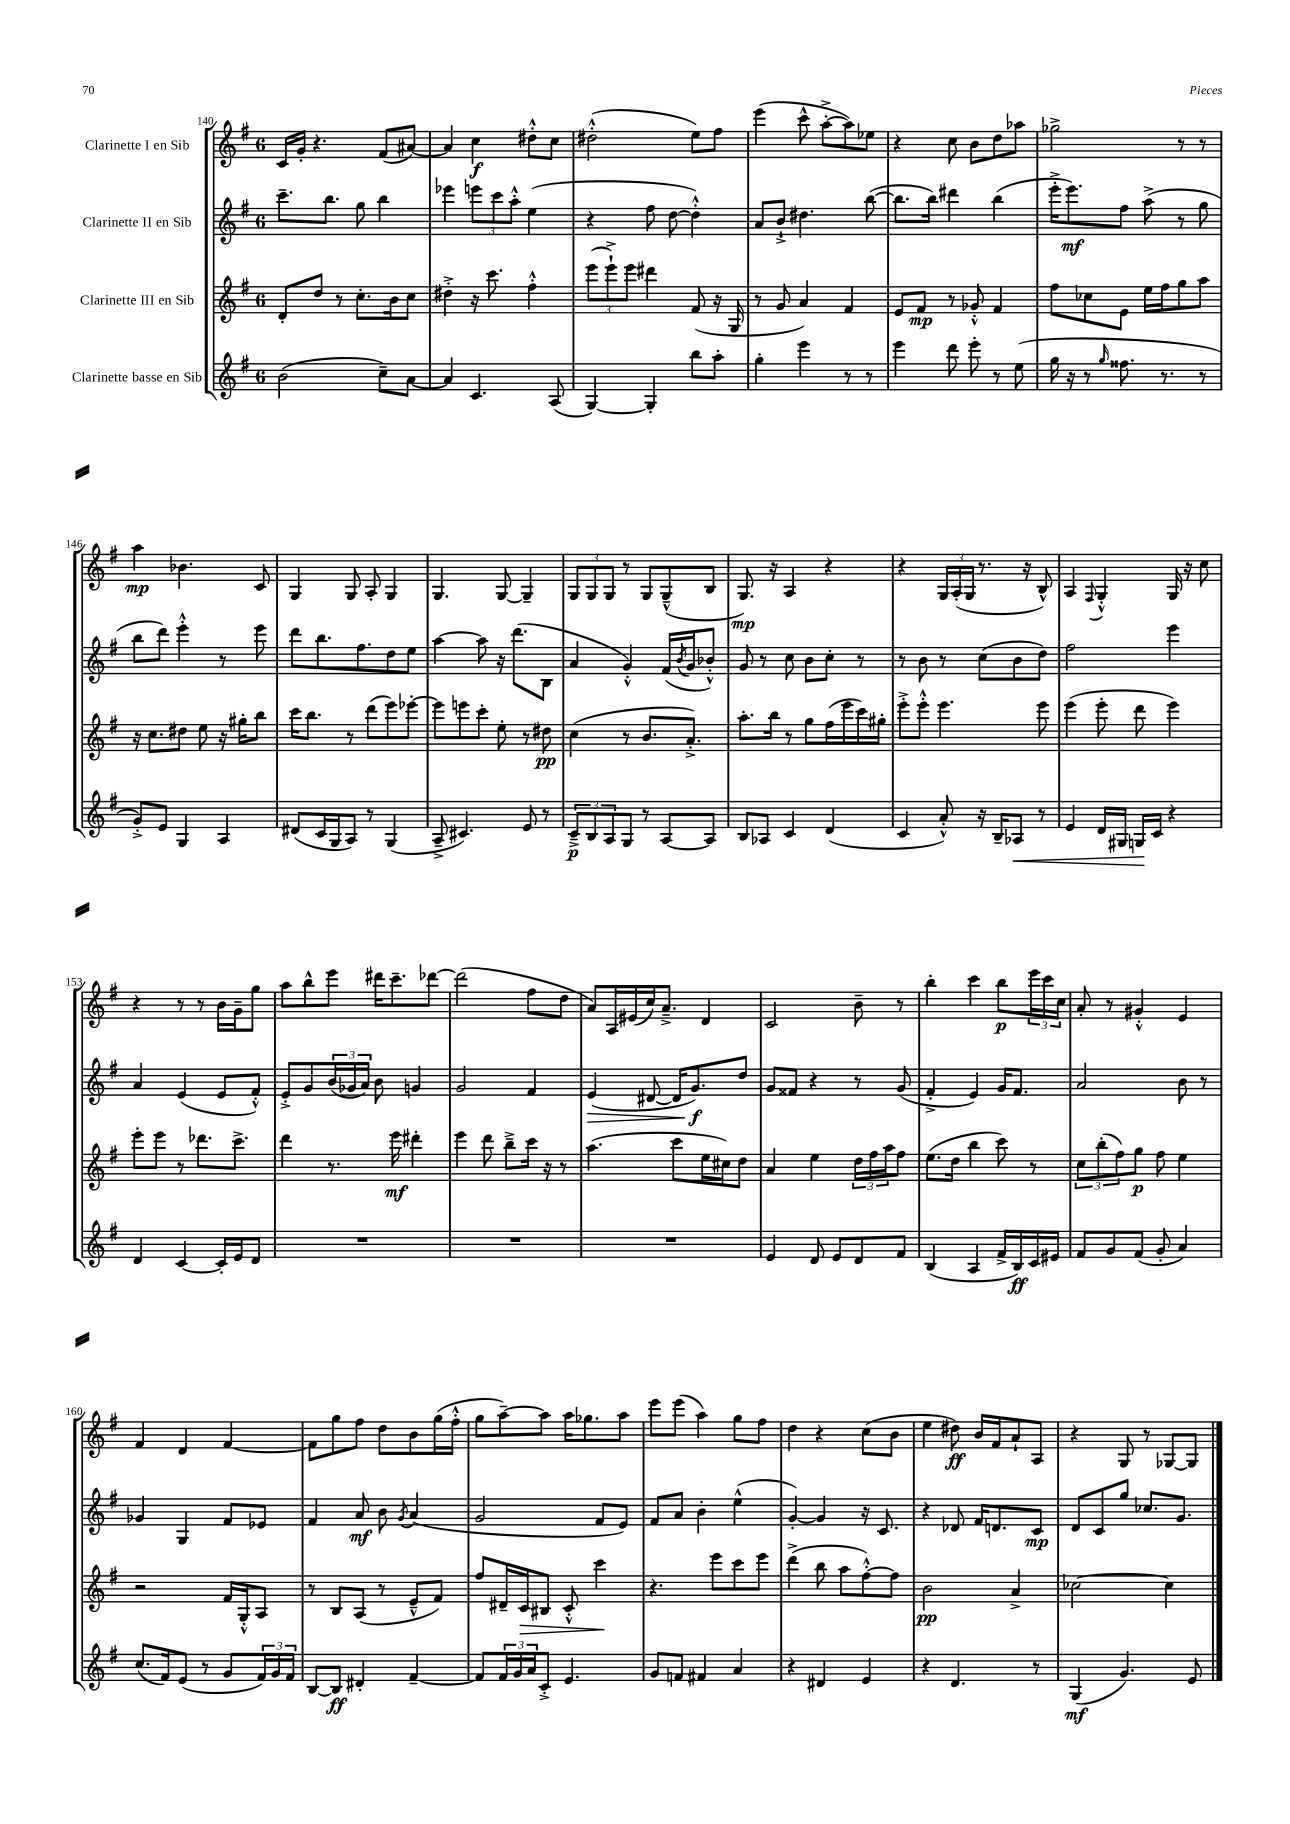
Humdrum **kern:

**kern	**dynam	**kern	**dynam	**kern	**dynam	**kern	**dynam
*part4	*part4	*part3	*part3	*part2	*part2	*part1	*part1
*staff4	*staff4	*staff3	*staff3	*staff2	*staff2	*staff1	*staff1
*I"Clarinette basse en Sib	*	*I"Clarinette III en Sib	*	*I"Clarinette II en Sib	*	*I"Clarinette I en Sib	*
*clefG2	*	*clefG2	*	*clefG2	*	*clefG2	*
*k[f#]	*	*k[f#]	*	*k[f#]	*	*k[f#]	*
*M6/8	*	*M6/8	*	*M6/8	*	*M6/8	*
=140	=140	=140	=140	=140	=140	=140	=140
(2b\	.	8d'/L	.	8.ccc~\L	.	16c/LL	.
.	.	.	.	.	.	16g'/JJ	.
.	.	8dd/J	.	.	.	4.r	.
.	.	.	.	8.bb\J	.	.	.
.	.	8r	.	.	.	.	.
.	.	8.cc'\L	.	8gg\	.	.	.
8cc~\L)	.	.	.	4bb\	.	(8f#/L	.
.	.	16b\k	.	.	.	.	.
[8a\J	.	8cc\J	.	.	.	[8a#X/J)	.
=141	=141	=141	=141	=141	=141	=141	=141
4a/]	.	4dd#X'^\	.	4eee-X\	.	4a#/]	.
4.c/	.	16r	.	12eeen\L	.	4cc\	f
.	.	8.ccc\	.	.	.	.	.
.	.	.	.	12ccc\	.	.	.
.	.	.	.	12aa'^^\J	.	.	.
.	.	4ff#'^^\	.	(4ee\	.	8dd#X'^^\L	.
(8A/	.	.	.	.	.	8cc\J	.
=142	=142	=142	=142	=142	=142	=142	=142
[4G/)	.	(12eee\L	.	4r	.	(2dd#X'^^\	.
.	.	12eee`^\)	.	.	.	.	.
.	.	12eee\J	.	.	.	.	.
4G'/]	.	4ddd#X\	.	8ff#\	.	.	.
.	.	.	.	[8dd\	.	.	.
8bb\L	.	(8f#/	.	4dd'^^\])	.	8ee\L)	.
8aa'\J	.	16r	.	.	.	8ff#\J	.
.	.	16G/	.	.	.	.	.
=143	=143	=143	=143	=143	=143	=143	=143
4gg'\	.	8r	.	8a/L	.	(4eee\	.
.	.	8g/	.	8b`^/J	.	.	.
4eee\	.	4a/)	.	4.dd#X\	.	8ccc^^\	.
.	.	.	.	.	.	[8aa'^\L	.
8r	.	4f#/	.	.	.	8aa\])	.
8r	.	.	.	([8bb\	.	8ee-X\J	.
=144	=144	=144	=144	=144	=144	=144	=144
4eee\	.	8e/L	.	8.bb\L]	.	4r	.
.	.	8f#/J	mp	.	.	.	.
.	.	.	.	16bb\Jk)	.	.	.
8ddd\	.	8r	.	4ddd#X\	.	8cc\	.
8eee'\	.	8g-X'^^/	.	.	.	8b\L	.
8r	.	4f#/	.	(4bb\	.	8dd\	.
(8ee\	.	.	.	.	.	8aa-X\J	.
=145	=145	=145	=145	=145	=145	=145	=145
16gg\	.	8ff#\L	.	16eee'^\KL	.	2gg-X^\	.
16r	.	.	.	8.eee\)	mf	.	.
8r	.	8cc-X\	.	.	.	.	.
16qqgg/	.	.	.	.	.	.	.
8.ff##X\	.	8e\J	.	8ff#\J	.	.	.
.	.	16ee\LL	.	(8aa^\	.	.	.
8.r	.	16ff#\J	.	.	.	.	.
.	.	8gg\	.	8r	.	8r	.
8r	.	8aa\J	.	8gg\	.	8r	.
!!LO:LB:g=z
=146	=146	=146	=146	=146	=146	=146	=146
8g'^/L)	.	16r	.	8bb\L	.	4aa\	mp
.	.	8.cc\L	.	.	.	.	.
8e/J	.	.	.	8ddd\J)	.	.	.
4G/	.	8dd#X\J	.	4eee'^^\	.	4.b-X\	.
.	.	8ee\	.	.	.	.	.
4A/	.	16r	.	8r	.	.	.
.	.	16gg#X'\KL	.	.	.	.	.
.	.	8bb\J	.	8eee\	.	8c/	.
=147	=147	=147	=147	=147	=147	=147	=147
(8d#X/L	.	16ccc\KL	.	8ddd\L	.	4G/	.
.	.	8.bb\J	.	.	.	.	.
16c/L	.	.	.	8.bb\	.	.	.
16G/J	.	.	.	.	.	.	.
8A/J)	.	8r	.	.	.	8G/	.
.	.	.	.	8.ff#\	.	.	.
8r	.	(8ddd\L	.	.	.	8A'/	.
(4G/	.	8eee\)	.	8dd\	.	4G/	.
.	.	[8eee-X'\J	.	8ee\J	.	.	.
=148	=148	=148	=148	=148	=148	=148	=148
8A~^/	.	8eee-\L]	.	[4aa\	.	4.G/	.
4.c#X/)	.	8eeen\	.	.	.	.	.
.	.	8ccc'\J	.	8aa\]	.	.	.
.	.	8ee'\	.	16r	.	[8G/	.
.	.	.	.	(8.ddd\L	.	.	.
8e/	.	8r	.	.	.	4G~/]	.
8r	.	8dd#X\	pp	8B\J	.	.	.
=149	=149	=149	=149	=149	=149	=149	=149
12c~^/L	p	(4cc\	.	4a/	.	12G/L	.
12B/	.	.	.	.	.	12G/	.
12A/	.	.	.	.	.	12G/J	.
8G/J	.	8r	.	4g'^^/)	.	8r	.
8r	.	8.b/L	.	.	.	8G/L	.
[8A/L	.	.	.	(16f#/LL	.	(8G~^^/	.
.	.	.	.	8qb/	.	.	.
.	.	8.a'^/J)	.	16g/J	.	.	.
8A/J]	.	.	.	8b-X'^^/J)	.	8B/J	.
=150	=150	=150	=150	=150	=150	=150	=150
8B/L	.	8.aa'\L	.	8g/	.	8.G/)	mp
8A-X/J	.	.	.	8r	.	.	.
.	.	16bb\Jk	.	.	.	16r	.
4c/	.	8r	.	8cc\	.	4A/	.
.	.	8gg\L	.	8b\L	.	.	.
(4d/	.	(16ff#\L	.	8cc'\J	.	4r	.
.	.	16eee\	.	.	.	.	.
.	.	16ccc\)	.	8r	.	.	.
.	.	16gg#X'\JJ	.	.	.	.	.
=151	=151	=151	=151	=151	=151	=151	=151
4c/	.	8eee'^\L	.	8r	.	4r	.
.	.	8eee'^^\J	.	8b\	.	.	.
8a'^^/)	.	4.eee\	.	8r	.	24G/LL	.
.	.	.	.	.	.	(24A'/	.
.	.	.	.	.	.	24G/JJ	.
16r	.	.	.	(8cc\L	.	8.r	.
16B~/KL	.	.	.	.	.	.	.
!	!LO:HP:b	!	!	!	!	!	!
8A-X/J	<	.	.	8b\	.	.	.
.	.	.	.	.	.	16r	.
8r	.	8eee\	.	8dd\J)	.	8B^^/)	.
=152	=152	=152	=152	=152	=152	=152	=152
4e/	.	(4eee\	.	2ff#\	.	4A/	.
.	.	.	.	.	.	8qqF#/	.
16d/LL	.	8eee'\	.	.	.	4G'^^/	.
16G#X/JJ	.	.	.	.	.	.	.
16Gn/LL	.	8ddd\	.	.	.	.	.
16c/JJ	[	.	.	.	.	.	.
4r	.	4eee\)	.	4eee\	.	16G/	.
.	.	.	.	.	.	16r	.
.	.	.	.	.	.	8cc\	.
!!LO:LB:g=z
=153	=153	=153	=153	=153	=153	=153	=153
4d/	.	8eee'\L	.	4a/	.	4r	.
.	.	8eee\J	.	.	.	.	.
[4c/	.	8r	.	(4e/	.	8r	.
.	.	8.ddd-X\L	.	.	.	8r	.
16c'/LL]	.	.	.	8e/L	.	16b\LL	.
16e/J	.	8.ccc^\J	.	.	.	16g~\J	.
8d/J	.	.	.	8f#'^^/J)	.	8gg\J	.
=154	=154	=154	=154	=154	=154	=154	=154
2.r	.	4ddd\	.	8e'^/L	.	8aa\L	.
.	.	.	.	8g/	.	8bb^^\	.
.	.	8.r	.	(24b/L	.	8eee\J	.
.	.	.	.	24g-X/	.	.	.
.	.	.	.	24a/JJ)	.	.	.
.	.	.	.	8b\	.	16ddd#X\KL	.
.	.	16eee\	mf	.	.	8.ccc~\	.
.	.	4ddd#X'\	.	4gn/	.	.	.
.	.	.	.	.	.	[8ddd-X\J	.
=155	=155	=155	=155	=155	=155	=155	=155
2.r	.	4eee\	.	2g/	.	(2ddd-\]	.
.	.	8ddd\	.	.	.	.	.
.	.	8bb~^\L	.	.	.	.	.
.	.	16ccc\Jk	.	4f#/	.	8ff#\L	.
.	.	16r	.	.	.	.	.
.	.	8r	.	.	.	8dd\J	.
=156	=156	=156	=156	=156	=156	=156	=156
!	!	!	!	!	!LO:HP:b	!	!
2.r	.	(4.aa\	.	(4e/	>	8a/L)	.
.	.	.	.	.	.	16A/L	.
.	.	.	.	.	.	(16e#X/	.
.	.	.	.	[8d#X/	.	16cc/J)	.
.	.	.	.	.	.	8.a~^/J	.
.	.	8ccc\L	.	16d#/KL]	.	.	.
.	.	.	.	8.g/)	f	.	.
.	.	16ee\L	.	.	.	4d/	.
.	.	16cc#X\J)	.	.	.	.	.
.	.	8dd\J	.	8dd/J	]	.	.
=157	=157	=157	=157	=157	=157	=157	=157
4e/	.	4a/	.	8g/L	.	2c/	.
.	.	.	.	8f##X/J	.	.	.
8d/	.	4ee\	.	4r	.	.	.
8e/L	.	.	.	.	.	.	.
8d/	.	24dd\LL	.	8r	.	8b~\	.
.	.	24ff#\	.	.	.	.	.
.	.	24aa\J	.	.	.	.	.
8f#/J	.	8ff#\J	.	(8g/	.	8r	.
=158	=158	=158	=158	=158	=158	=158	=158
(4B/	.	(8.ee\L	.	4f#'^/	.	4bb'\	.
.	.	16dd\Jk	.	.	.	.	.
4A/	.	4bb\	.	4e/)	.	4ccc\	.
16f#^/LL	.	8ccc\)	.	16g/KL	.	8bb\L	p
16B/)	ff	.	.	8.f#/J	.	.	.
16c/	.	8r	.	.	.	24eee\L	.
.	.	.	.	.	.	24ccc\	.
16e#X/JJ	.	.	.	.	.	.	.
.	.	.	.	.	.	24cc\JJ	.
=159	=159	=159	=159	=159	=159	=159	=159
8f#/L	.	12cc\L	.	2a/	.	8a'/	.
.	.	(12bb'\	.	.	.	.	.
8g/	.	.	.	.	.	8r	.
.	.	12ff#\)	.	.	.	.	.
(8f#/J	.	8gg\J	p	.	.	4g#X'^^/	.
8g'/	.	8ff#\	.	.	.	.	.
4a/)	.	4ee\	.	8b\	.	4e/	.
.	.	.	.	8r	.	.	.
!!LO:LB:g=z
=160	=160	=160	=160	=160	=160	=160	=160
(8.cc/L	.	2r	.	4g-X/	.	4f#/	.
16f#/k)	.	.	.	.	.	.	.
(8e/J	.	.	.	4G/	.	4d/	.
8r	.	.	.	.	.	.	.
8g/L	.	16f#/LL	.	8f#/L	.	[4f#/	.
.	.	16G'^^/J	.	.	.	.	.
24f#/L)	.	8A/J	.	8e-X/J	.	.	.
24g/	.	.	.	.	.	.	.
24f#/JJ	.	.	.	.	.	.	.
=161	=161	=161	=161	=161	=161	=161	=161
[8B/L	.	8r	.	4f#/	.	8f#\L]	.
8B/J]	ff	8B/L	.	.	.	8gg\	.
4d#X'/	.	(8A/J	.	8a/	mf	8ff#\J	.
.	.	8r	.	8b\	.	8dd\L	.
.	.	.	.	8qg/	.	.	.
[4f#~/	.	8e~^^/L	.	(4a/	.	8b\	.
.	.	8f#/J)	.	.	.	(16gg\L	.
.	.	.	.	.	.	16ff#'^^\JJ	.
=162	=162	=162	=162	=162	=162	=162	=162
8f#/L]	.	8ff#/L	.	2g/	.	8gg\L	.
24f#/L	.	16d#X~/L	.	.	.	[8aa~\)	.
24g/	.	.	.	.	.	.	.
!	!	!	!LO:HP:b	!	!	!	!
.	.	16c/J	>	.	.	.	.
24a/J	.	.	.	.	.	.	.
8c'^/J	.	8B#X/J	.	.	.	8aa\J]	.
4.e/	.	8c'^^/	.	.	.	16aa\KL	.
.	.	.	.	.	.	8.gg-X\	.
.	.	4ccc\	.	8f#/L	.	.	.
.	.	.	.	8e/J)	.	8aa\J	.
.	.	.	]	.	.	.	.
=163	=163	=163	=163	=163	=163	=163	=163
8g/L	.	4.r	.	8f#/L	.	8eee\L	.
8fn/J	.	.	.	8a/J	.	(8eee\J	.
4f#X/	.	.	.	4b'\	.	4aa\)	.
.	.	8eee\L	.	.	.	.	.
4a/	.	8ccc\	.	(4ee^^\	.	8gg\L	.
.	.	8eee\J	.	.	.	8ff#\J	.
=164	=164	=164	=164	=164	=164	=164	=164
4r	.	(4ddd^\	.	[4g'/)	.	4dd\	.
4d#X/	.	8bb\	.	4g/]	.	4r	.
.	.	8aa\L	.	.	.	.	.
4e/	.	[8ff#'^^\)	.	16r	.	(8cc\L	.
.	.	.	.	8.c/	.	.	.
.	.	8ff#\J]	.	.	.	8b\J	.
=165	=165	=165	=165	=165	=165	=165	=165
4r	.	2b\	pp	4r	.	4ee\	.
4.d/	.	.	.	8d-X/	.	8dd#X\)	ff
.	.	.	.	16f#/KL	.	16b/LL	.
.	.	.	.	8.dn/	.	16f#/J	.
.	.	4a^/	.	.	.	8a`/	.
8r	.	.	.	8c/J	mp	8A/J	.
=166	=166	=166	=166	=166	=166	=166	=166
(4G/	mf	[2cc-X\	.	8d/L	.	4r	.
.	.	.	.	8c/	.	.	.
4.g/)	.	.	.	8gg/J	.	8G/	.
.	.	.	.	8.cc-X/L	.	8r	.
.	.	4cc-\]	.	.	.	[8G-X/L	.
.	.	.	.	8.g/J	.	.	.
8e/	.	.	.	.	.	8G-/J]	.
==	==	==	==	==	==	==	==
*-	*-	*-	*-	*-	*-	*-	*-
